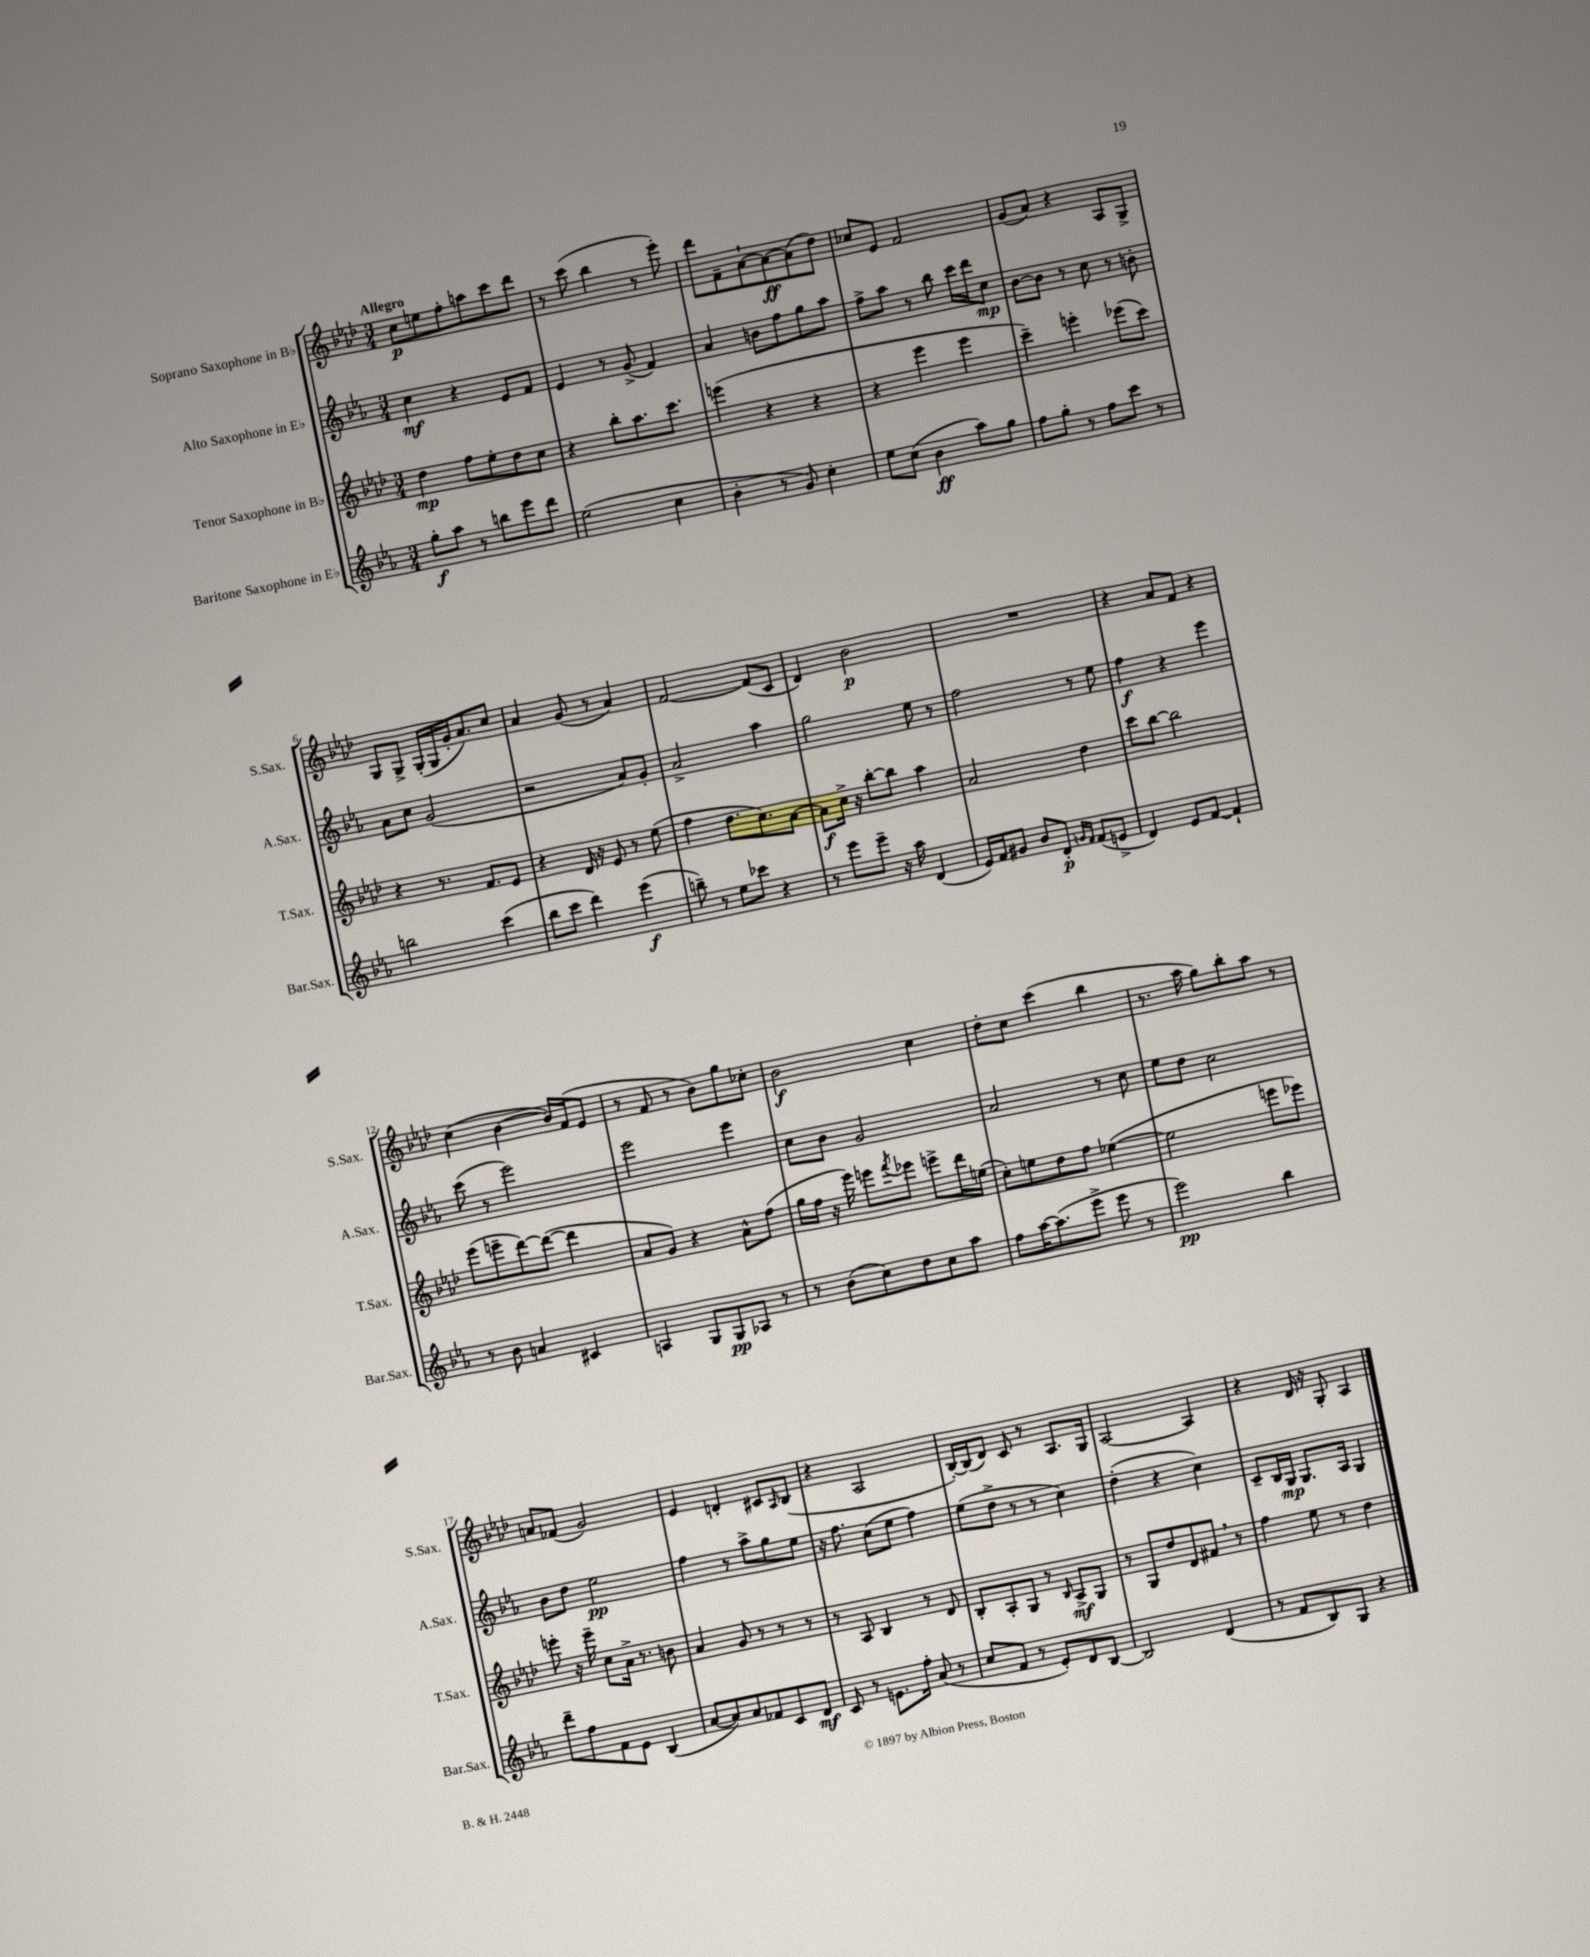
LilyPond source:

<<
\new StaffGroup <<
\new Staff = "s0" \with { instrumentName = "Soprano Saxophone in Bb" shortInstrumentName = "S.Sax." } {
    \clef treble \key aes \major \numericTimeSignature \time 3/4 \tempo "Allegro"
    c''8\p e''8 f''8-. a''8 c'''8 des'''8 |
    r8 c'''8( bes''4 r8 ees'''8-.) |
    des'''8 f'8-- aes'8~-! aes'8~\ff aes'8( des''8) |
    ces''8 ees'8 f'2 |
    g'8( aes'8) r4 aes8 g8-> |
    g8 g8-> g16-.( g16 g'16-. aes'8.) c''8 |
    aes'4 g'8( r8 aes'4) |
    f'2~ f'8( c'8 |
    des'4) bes'2\p |
    R2. |
    r4 aes'8 f'8 r4 |
    c''4( bes'4~ bes'16) f'16( ees'8 |
    r8 f'8 r8 bes'8) g''8 ces''8-. |
    bes'2\f c''4 |
    des''8-. c''8 c'''4( bes''4 |
    r8. aes''16 g''8) bes''8-. aes''8 r8 |
    a'8 fes'8( g'2) |
    ees'4 d'4-. cis'8 \grace { aes16 } bes8( |
    r4 aes2 |
    bes16~-.) bes16( des'8) c'8 r8 aes8. g16 |
    aes2~ aes4 |
    r4 des'16 r16 g8-. aes4 \bar "|." |
}
\new Staff = "s1" \with { instrumentName = "Alto Saxophone in Eb" shortInstrumentName = "A.Sax." } {
    \clef treble \key ees \major \numericTimeSignature \time 3/4
    c''4\mf r4 ees'8 f'8 |
    ees'4 r8 g'8->( f'4) |
    aes'4 b'8 f''8 g''8 aes''8 |
    f''8-> aes''8 r8 bes''8 c'''16 d'''16 c''8\mp |
    bes'8~ bes'8 r8 c''8 r8 b'8-. |
    aes'8 c''8 g'2( |
    r2 aes'8) g'8-. |
    aes'2-> aes''4 |
    g''2 ees''8 r8 |
    f''2 r8 ees''8 |
    f''4\f r4 ees'''4 |
    c'''8( r8 ees'''2) |
    ees'''2 ees'''4 |
    c''8 bes'8 g'2 |
    aes'2 r8 c''8 |
    ees''8 d''8 c''2 |
    bes'8 d''8 ees''2\pp |
    f''4 r8 aes''8-> g''8 ees''8 |
    r16 f''8. c''8( ees''8 f''4) |
    ees''8( d''8-> r8 r8 c''4) |
    d''4-.( r4 c''4) |
    c'8-- bes16 g16\mp g8. aes16 g4 \bar "|." |
}
\new Staff = "s2" \with { instrumentName = "Tenor Saxophone in Bb" shortInstrumentName = "T.Sax." } {
    \clef treble \key aes \major \numericTimeSignature \time 3/4
    des''4\mp f''8 ees''8-. des''8 c''8 |
    r4 bes''8-. aes''8. c'''8. |
    e'''4( r4 r4 |
    r4 ees'''4 ees'''4 |
    c'''4--) e'''4-. ees'''8( c'''8) |
    r4 r8. f'8. ees'8 |
    r4 des'16 r16 ees'8 r8 ees''8( |
    f''4 des''8. c''8.) aes'8~ |
    aes'8\f c''16-> r16 bes''8~-. bes''8 aes''4 |
    aes'2 des''4 |
    c'''8 bes''8~ bes''2 |
    ees'''8( e'''8-- des'''8~) des'''8~( des'''4 |
    aes'8 g'8) r4 aes'8-^ f''8( |
    g''16 f''16 r16 ees'''16) e'''8 \acciaccatura { f'''8 } ees'''8 e'''8-> des'''16 e''16( |
    c''8-.) e''8 des''8 f''8 ees''4~( |
    ees''2 e'''8 ees'''8) |
    e'''8-. r16 e'''16-- c''8 aes'16-> r8. b'8 |
    aes'4 g'8 r8 r8 r8 |
    r8 aes8 bes4 r8 des'8 |
    bes8-. aes8-. g8 r8 \grace { bes16 } aes8->\mf g8 |
    r8 g8 des''8 des'8 fis'8 \breathe r8 |
    f''4 ees''8 r8 des''4 \bar "|." |
}
\new Staff = "s3" \with { instrumentName = "Baritone Saxophone in Eb" shortInstrumentName = "Bar.Sax." } {
    \clef treble \key ees \major \numericTimeSignature \time 3/4
    g''8-.\f aes''8 r8 b''8 ees'''8 d'''8 |
    ees''2( c''4 |
    bes'4-. r8 g'8) c''4-. |
    ees''8 c''8( bes'4\ff aes''8) g''8 |
    f''8 g''8-. r8 f''8 c'''8 r8 |
    b''2 c'''4( |
    bes''8 c'''8 d'''4) ees'''4\f( |
    b''8--) r8 ees''8 ces'''8 r4 |
    r8 ees'''8 ees'''8-- r16 aes''16 d'4( |
    ees'16) f'16 gis'8 bes'8 d'8-.\p \grace { g'16 f'16 } f'8( e'8-> |
    d'4) ees'8 f'8~ f'4-! |
    r8 bes'8 a'4 cis'4 |
    a4 g8 g8\pp aes8 r8 |
    r8 bes'8( c''8) d''8 c''8 aes''8 |
    f''8 aes''16~ aes''8.( ees'''8-> ees'''8 r8 |
    ees'''2\pp) bes''4 |
    d'''8-- f''8 f'8 ees'8 bes4( |
    aes'8~ aes'8) aes'8 fes'8 c'8 d'8\mf |
    c'8 r8 e'8. f''16-. aes'8( r8 |
    c''8 f'8 r8 ees'8-.) d'8 bes8~ |
    bes2 d'4( |
    r8 f'8 bes8) g8 r4 \bar "|." |
}
>>
>>
